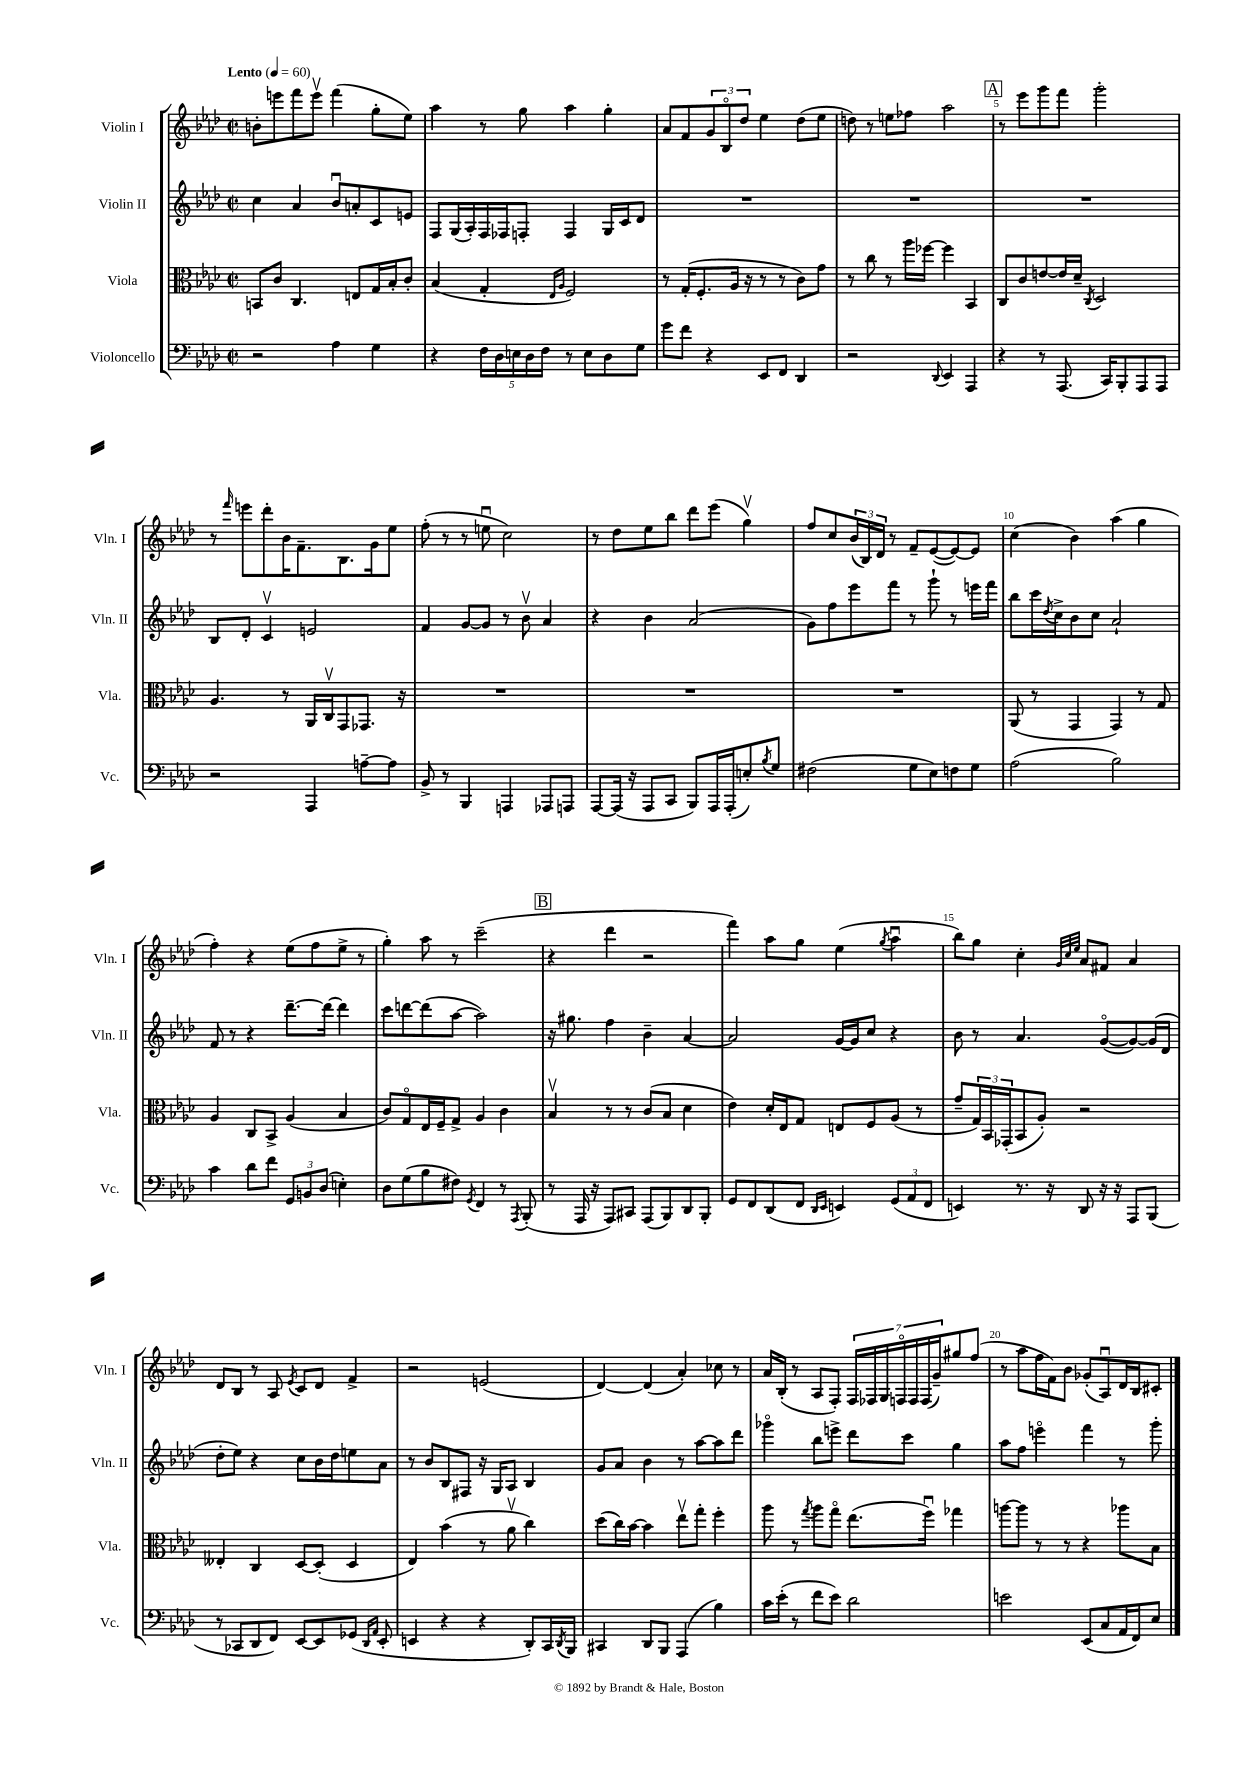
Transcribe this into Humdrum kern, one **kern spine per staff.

**kern	**kern	**kern	**kern
*staff4	*staff3	*staff2	*staff1
*clefF4	*clefC3	*clefG2	*clefG2
*k[b-e-a-d-]	*k[b-e-a-d-]	*k[b-e-a-d-]	*k[b-e-a-d-]
*M2/2	*M2/2	*M2/2	*M2/2
*met(c|)	*met(c|)	*met(c|)	*met(c|)
*MM60	*MM60	*MM60	*MM60
2r	8BB	4cc	8b'
.	8c	.	8eee
.	4.C	4a-	8fff
.	.	.	8eeev
4A-	.	8b-u	(4fff
.	8E	8a'	.
4G	16G	8c	8gg'
.	16B-'	.	.
.	8c'	8e	8ee-)
=	=	=	=
4r	(4B-	8F	4aa-
.	.	(16G	.
.	.	16A-')	.
20F	4G'	16F	8r
20D-	.	.	.
.	.	16F-	.
20E	.	.	.
.	.	8F'	8gg
20D-	.	.	.
20F	.	.	.
.	16qqE-	.	.
.	16qqA-	.	.
8r	2F)	4F	4aa-
8E	.	.	.
8D-	.	16G	4gg'
.	.	16c	.
8G	.	8d-	.
=	=	=	=
8g	8r	1r	8a-
8f	(16G'	.	8f
.	8.F'	.	.
4r	.	.	12g
.	.	.	12B-o
.	16A-	.	.
.	.	.	12dd-
.	16r	.	.
8EE-	8r	.	4ee-
8FF	8r	.	.
4DD-	8c)	.	(8dd-
.	8g	.	8ee-
=	=	=	=
2r	8r	1r	8dd)
.	8cc	.	8r
.	8r	.	8ee
.	16aa-	.	8ff-
.	[16ff-	.	.
8qqDD-	.	.	.
4EE-	4ff-]	.	2aa-
4AAA-	4BB-	.	.
=	=	=	=
4r	8C	1r	8r
.	8c	.	8eee-
8r	[8e	.	8ggg
(8.AAA-	16e]	.	8fff
.	16d-~	.	.
.	8qC	.	.
.	2D-	.	2ggg'
16CC)	.	.	.
8BBB-'	.	.	.
8AAA-	.	.	.
8AAA-	.	.	.
=	=	=	=
2r	4.A-	8B-	8r
.	.	.	16qqfff
.	.	8d-'	8eee
.	.	4cv	8ddd-'
.	8r	.	16b-
.	.	.	8.f~
4AAA-	16AA-	2e	.
.	16Cv	.	.
.	8GG	.	8.B-
[8A~	8.GG-	.	.
.	.	.	16g
8A]	.	.	8ee-
.	16r	.	.
=	=	=	=
8BB-^	1r	4f	(8ff'
8r	.	.	8r
4BBB-	.	[8g	8r
.	.	8g]	8eeu
4AAA	.	8r	2cc)
.	.	8b-v	.
8AAA-	.	4a-	.
8AAA	.	.	.
=	=	=	=
[8AAA-	1r	4r	8r
(16AAA-]	.	.	8dd-
16r	.	.	.
8AAA-	.	4b-	8ee-
8CC	.	.	8bb-
8BBB-)	.	(2a-	8ddd-
16AAA-	.	.	(8eee-
(16AAA-'	.	.	.
8E')	.	.	4ggv)
8qB-	.	.	.
8G	.	.	.
=	=	=	=
(2F#	1r	8g)	8ff
.	.	8ff	8cc
.	.	8eee-	(24b-
.	.	.	24B-)
.	.	.	24d-
.	.	8fff	8r
8G	.	8r	8f~
8E-)	.	8ggg`	([8e-
8F	.	8r	8e-_)
8G	.	16eee	8e-]
.	.	16fff	.
=	=	=	=
(2A-	(8AA-	8bb-	(4cc
.	8r	16ccc	.
.	.	8qdd-	.
.	.	16cc^	.
.	4GG	8b-	4b-)
.	.	8cc	.
2B-)	4GG)	2a-`	(4aa-
.	8r	.	4gg
.	8G	.	.
=	=	=	=
4c	4A-	8f	4ff')
.	.	8r	.
8d-	8C	4r	4r
8f	8BB-^	.	.
12GG	(4A-	[8.ddd-~	(8ee-
12BB	.	.	.
.	.	.	8ff
(12D-	.	.	.
.	.	16ddd-_	.
4E')	4B-	4ddd-]	8ee-^
.	.	.	8r
=	=	=	=
8D-	8c)	8ccc	4gg')
(8G	8Go	[8ddd	.
8B-	16E-	(8ddd]	8aa-
.	16F~	.	.
8F#)	8G^	[8aa-	8r
8qGG	.	.	.
4FF	4A-	2aa-])	(2ccc~
8r	4c	.	.
8qAAA-	.	.	.
(8BBB-'	.	.	.
=	=	=	=
8r	4B-v	16r	4r
.	.	8.gg#	.
16AAA-	.	.	.
16r	.	.	.
8AAA-)	8r	4ff	4ddd-
8CC#	8r	.	.
(8AAA-	(8c	4b-~	2r
8BBB-)	8B-	.	.
8DD-	4d-	[4a-	.
8BBB-'	.	.	.
=	=	=	=
8GG	4e-)	2a-]	4fff)
8FF	.	.	.
(8DD-	16d-'	.	8aa-
.	16E-	.	.
8FF	8G	.	8gg
16qqDD-	.	.	.
16qqEE-	.	.	.
4EE)	8E	[16g	(4ee-
.	.	16g]	.
.	8F	8cc	.
.	.	.	8qgg
(12GG	(8A-	4r	4aa-u
12AA-	.	.	.
.	8r	.	.
12FF	.	.	.
=	=	=	=
4EE)	8g~	8b-	8bb-)
.	24G)	8r	8gg
.	24BB-	.	.
.	(24GG-'	.	.
8.r	8BB-	4.a-	4cc'
.	8A-')	.	.
16r	.	.	.
.	.	.	32qqg
.	.	.	32qqcc
.	.	.	32qqee-
8DD-	2r	.	8a-
16r	.	([8go	8f#
16r	.	.	.
8AAA-	.	8g_)	4a-
(8BBB-	.	(16g]	.
.	.	16d-	.
=	=	=	=
8r	4E--'	8dd-'	8d-
8CC-	.	8ee-)	8B-
8DD-	4C	4r	8r
8FF)	.	.	8A-
.	.	.	8qe-
[8EE-	[8D-	8cc	8c
8EE-]	(8D-']	16b-	8d-
.	.	16dd-	.
(8GG-	4D-	8ee	4f^
16qqDD-	.	.	.
16qqAA-	.	.	.
8EE-'	.	8a-	.
=	=	=	=
4EE	4E-)	8r	2r
.	.	8b-	.
4r	(4b-	8B-	.
.	.	8F#	.
4r	8r	16r	(2e
.	.	16G	.
.	8a-v	8A-	.
8DD-')	4cc)	4B-	.
16CC	.	.	.
8qDD-	.	.	.
16BBB-	.	.	.
=	=	=	=
4CC#	(8dd-	8g	[4d-)
.	16cc)	8a-	.
.	[16b-	.	.
8DD-	4b-]	4b-	(4d-]
8BBB-	.	.	.
(4AAA-	8ee-v	8r	4a-')
.	8gg'	[8aa-	.
4B-)	4ff'	8aa-]	8cc-
.	.	8ddd-	8r
=	=	=	=
16c	8aa-	4ggg-o	16a-
(16e-'	.	.	(16B-'
8r	8r	.	8r
.	8qgg	.	.
8f	8aa-	8bb-	8A-
8e-)	8ggo	8eee^	8F')
2d-	(8.ee-	8ddd-	28F
.	.	.	28F-
.	.	.	28G
.	.	.	28Fo
.	.	8ccc	.
.	.	.	28F
.	.	.	(28F
.	16ffu)	.	.
.	.	.	28g~)
.	4gg-	4gg	8gg#
.	.	.	(8ff
=	=	=	=
2e	[8aa	8aa-	8r
.	8aa]	8ff	8aa-
.	8r	4eeeo	16ff
.	.	.	16f)
.	8r	.	8b-
(8EE-	4r	4fff	(8g-'
8C	.	.	8A-u)
16AA-	8aa-	8r	16d-
16FF)	.	.	16B-
8E-	8B-	8ggg'	8c#'
==	==	==	==
*-	*-	*-	*-
